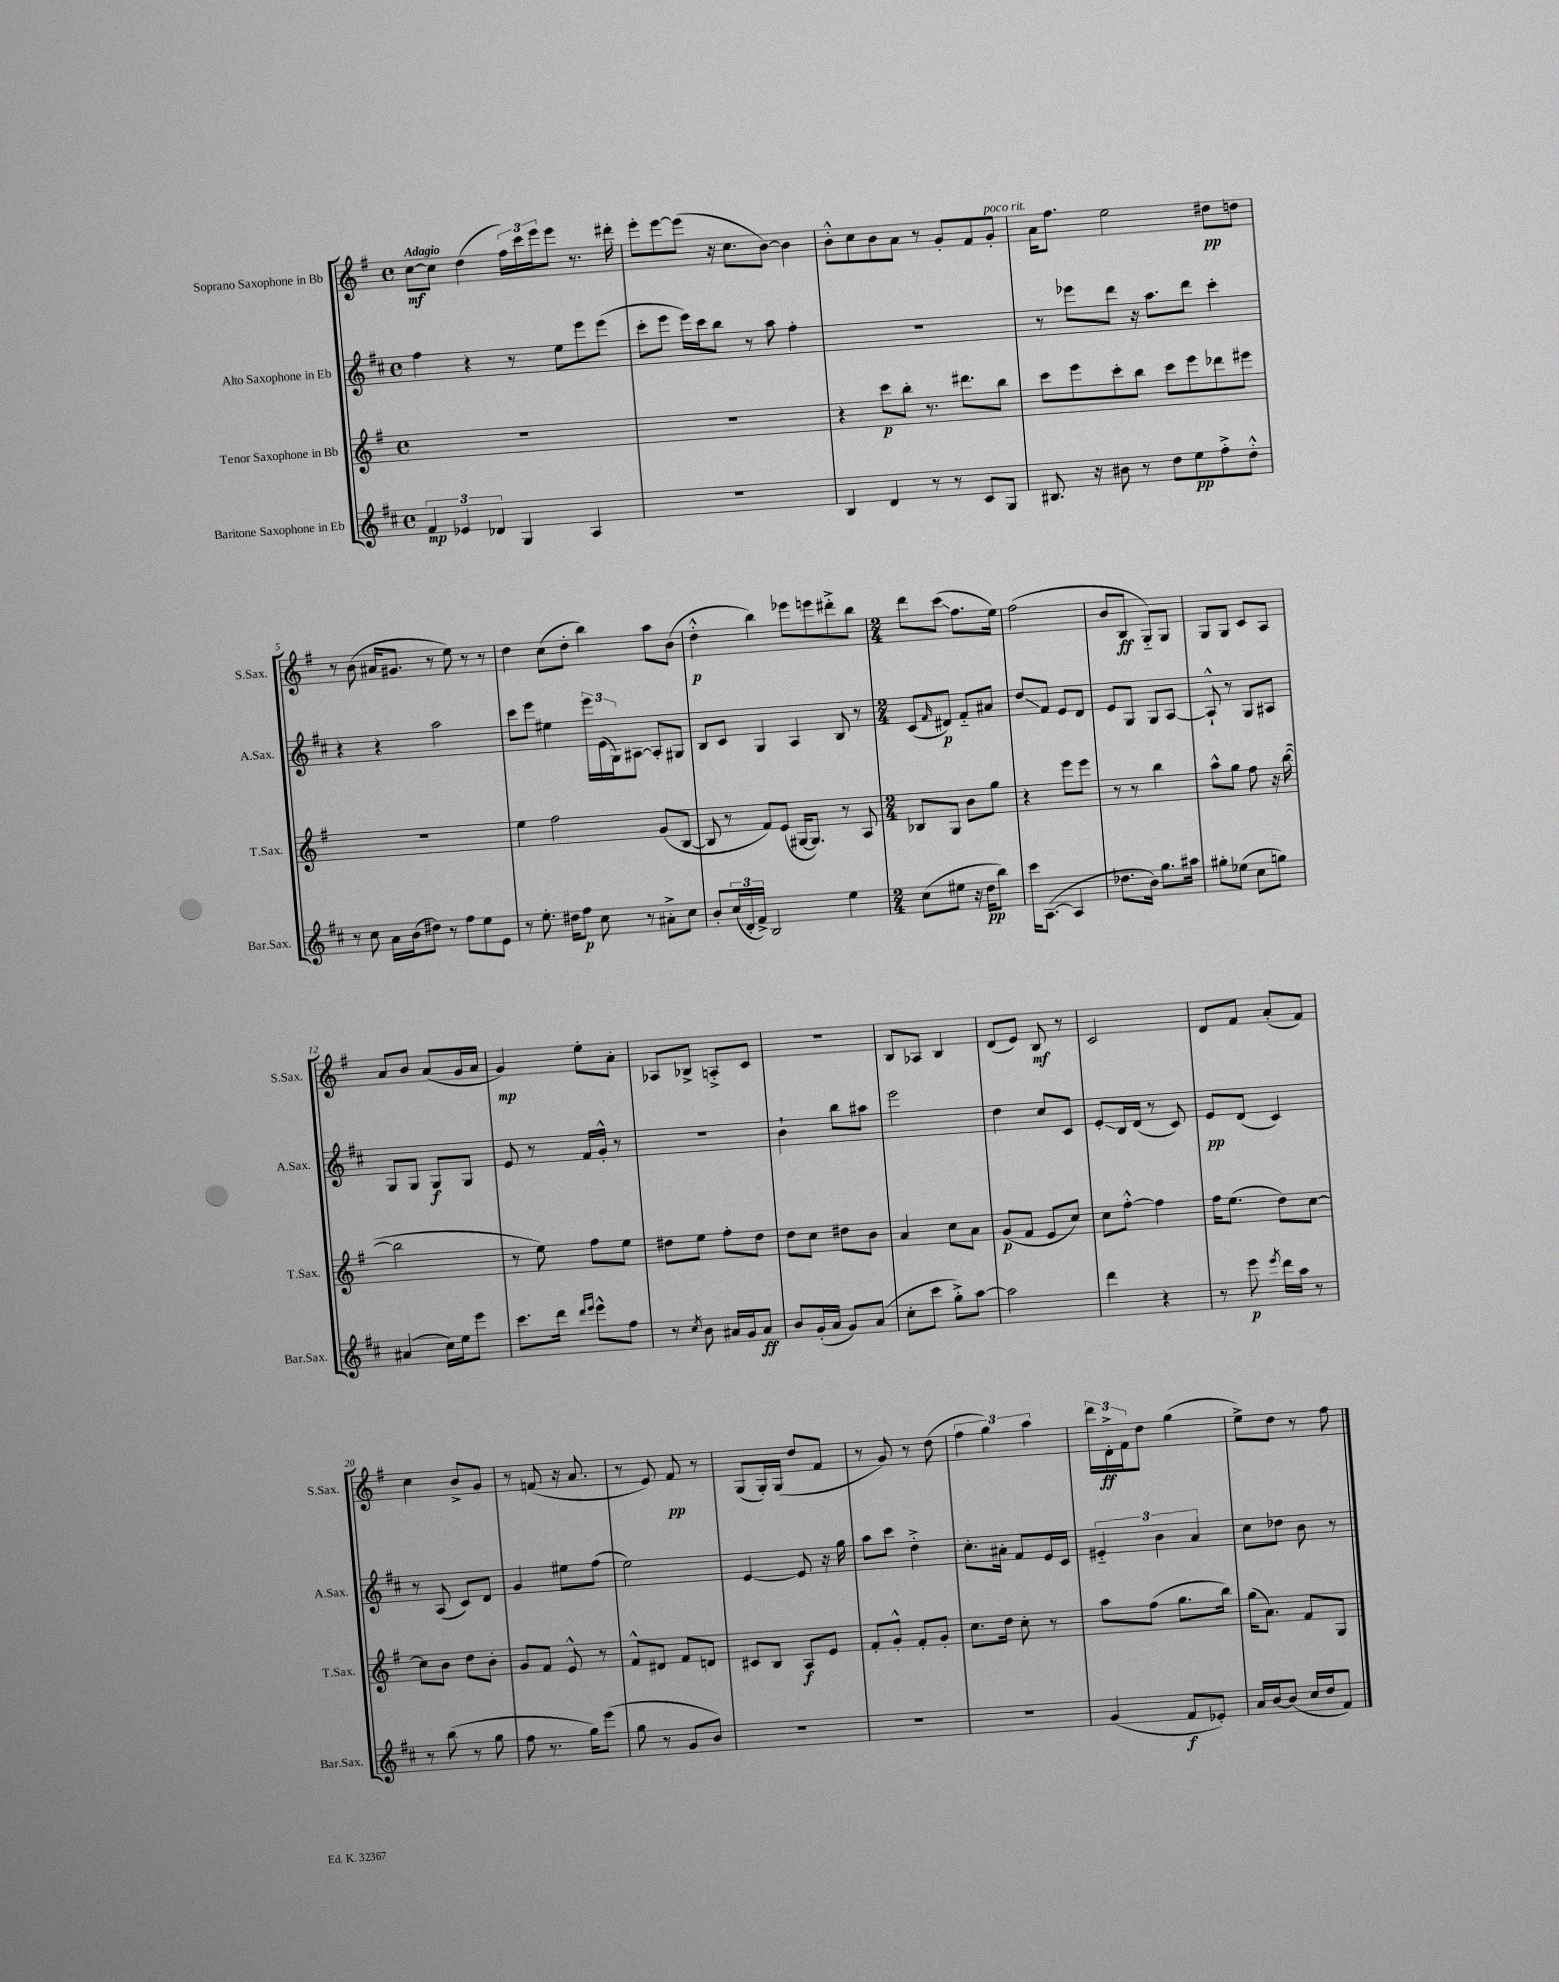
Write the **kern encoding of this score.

**kern	**kern	**kern	**kern
*staff4	*staff3	*staff2	*staff1
*clefG2	*clefG2	*clefG2	*clefG2
*k[f#c#]	*k[f#]	*k[f#c#]	*k[f#]
*M4/4	*M4/4	*M4/4	*M4/4
*met(c)	*met(c)	*met(c)	*met(c)
6f#	1r	4ff#	[8cc
.	.	.	8cc]
6e-	.	.	.
.	.	4r	(4dd
6d-	.	.	.
4G	.	8r	24ff#)
.	.	.	24ccc
.	.	.	24eee
.	.	8ee	8eee
4A	.	8eee	8.r
.	.	(8eee	.
.	.	.	16ddd#'
=	=	=	=
1r	1r	8ccc#'	8eee'
.	.	8eee	[8eee
.	.	16eee)	(8eee]
.	.	16ccc#	.
.	.	8bb	16r
.	.	.	8.cc
.	.	8r	.
.	.	8aa	[8b)
.	.	4ff#'	4b]
=	=	=	=
4B	4r	1r	8b'^^
.	.	.	8cc
4d	8ccc	.	8b
.	8bb'	.	8a
8r	8.r	.	8r
8r	.	.	8g'
.	8.ddd#	.	.
8c#	.	.	8f#
8G	8bb	.	8g'
=	=	=	=
8.B#	8ccc	8r	16a
.	.	.	8.ff#
.	8eee	8eee-	.
16r	.	.	.
8b#	8ccc'	8ddd	2ee
8r	8bb	16r	.
.	.	8.aa	.
8dd	8ccc	.	.
8ee	8eee	8ddd	.
8ff#'^	8ddd-	4ccc#'	8dd#
8dd'^^	8eee#	.	8dd
=	=	=	=
8r	1r	4r	8r
8cc#	.	.	(8b
16a	.	4r	16a#
(16b	.	.	8.g#
8dd#)	.	.	.
8r	.	2aa	8r
8ff#	.	.	8ee)
8ee	.	.	8r
8e	.	.	8r
=	=	=	=
8r	4ee	8ccc#	4dd
8.ee'	.	8eee	.
.	2ff#	4ee#	(8cc
16dd#	.	.	.
8ff#	.	.	8dd'
8cc#	.	24eee	4bb)
.	.	(24e	.
.	.	24G)	.
8r	.	[8A#	.
8a#'^	(8g	8A#']	8aa
8cc#	[8B	8G#	(8b
=	=	=	=
8b'	8B]	8B	4dd'^^
(24cc#	8r	8c#	.
24d'	.	.	.
24f#^)	.	.	.
2B	8f#)	4G	4bb)
.	(8e	.	.
.	[16G#	4A	8eee-
.	8.G#])	.	.
.	.	.	8eee
4ee	8r	8B	8ddd#'^
.	8A	8r	8bb
=	=	=	=
*M2/4	*M2/4	*M2/4	*M2/4
(8cc#	8B-	(8c#	8ddd
.	.	16qqf#	.
8ee#	8G	8d#)	(8ccc
16r	8b	8f#'~	8.ff#
16dd	.	.	.
8bb)	8gg	8a#	.
.	.	.	16ee)
=	=	=	=
16ccc#	4r	8dd	(2ff#
([8.A	.	.	.
.	.	8f#	.
4A]	8eee	8e	.
.	8eee	8d	.
=	=	=	=
8.dd-	8r	8e	8b
.	8r	8G	8B
16b)	.	.	.
8.gg	4bb	8G	8G'~)
.	.	[8A	8G
16aa#	.	.	.
=	=	=	=
8gg#'	8aa^^	8A`^^]	8G
(8ee-	8gg	8r	8G
8cc#	8ff#	8G	8c
8gg)	16r	8A#	8A
.	([16bb	.	.
=	=	=	=
(4a#	2bb]	8G	8a
.	.	8G	8b
16cc#)	.	8G	(8a
16ee	.	.	.
8eee	.	8G	16g
.	.	.	16a
=	=	=	=
8.ccc#	8r	8e	4g)
.	8ee)	8r	.
16ddd	.	.	.
16qqddd	.	.	.
16qqeee	.	.	.
8eee^^	8ff#	16f#	8ee'
.	.	16g'^^	.
8ff#	8ee	8r	8a'
=	=	=	=
8r	8dd#	2r	8A-
8qcc#	.	.	.
8b	8ee	.	8B-^
16a#	8ff#'	.	8A'^
16g	.	.	.
8a#	8dd#	.	8c
=	=	=	=
8b	8dd	4b`	2r
(16g'	8cc	.	.
16a	.	.	.
8g)	8dd#	8bb	.
(8a	8b	8aa#	.
=	=	=	=
8cc#'	4a	2eee	8B
8ccc#	.	.	8A-
8gg'^)	8cc	.	4B
[8aa	8a	.	.
=	=	=	=
2aa]	(8g	4dd	(8d
.	8f#	.	8e)
.	8e	8cc#	8B
.	8cc)	8c#	8r
=	=	=	=
4ddd	8cc	8e'	2c
.	[8ff#'^^	16B	.
.	.	(16d	.
4r	4ff#]	8r	.
.	.	8c#)	.
=	=	=	=
8r	16ff#	8e	8d
.	(8.ee	.	.
8eee	.	(8d	8f#
8qeee	.	.	.
16ddd	8dd)	4c#)	(8a'
16aa	.	.	.
8r	[8cc	.	8f#)
=	=	=	=
8r	8cc]	8r	4cc
(8bb	8b	(8A	.
8r	8dd	8c#)	8b^
8gg	8b'	8d	8g
=	=	=	=
8ff#	8g	4g	8r
8.r	8f#	.	(8f
.	8e^^	8ee#	16r
16gg)	.	.	8.a
(8eee	8r	(8ff#	.
=	=	=	=
8gg	8f#^^	2ee)	8r
8r	8d#	.	8e)
8g	8f#	.	8f#
8b)	8d	.	8r
=	=	=	=
2r	8c#	[4e	(8G
.	8B	.	16G')
.	.	.	(16G
.	8A	8e]	8dd
.	8e	16r	8f#
.	.	16gg	.
=	=	=	=
2r	8f#'	8aa	8r
.	8g'^^	8ccc#	8g)
.	8f#'	4dd'^	8r
.	8g'	.	(8dd
=	=	=	=
2r	8.cc	8.cc#'	6ff#
.	.	.	6gg)
.	16dd	16a#'	.
.	8cc'	8f#	.
.	.	.	6aa
.	8r	16e	.
.	.	16c#	.
=	=	=	=
(4g	8aa	6e#'~	24ddd
.	.	.	24d'^
.	.	.	24f#
.	(8ff#	.	8dd
.	.	6b	.
8f#	8.gg	.	(4gg
.	.	6a	.
8e-')	.	.	.
.	16bb)	.	.
=	=	=	=
16a	(16gg	8cc#	8ee^)
[16b	8.a)	.	.
(8b]	.	8dd-	8dd
16cc#	8f#	8b	8r
16dd	.	.	.
8f#)	8G	8r	8ff#
==	==	==	==
*-	*-	*-	*-
